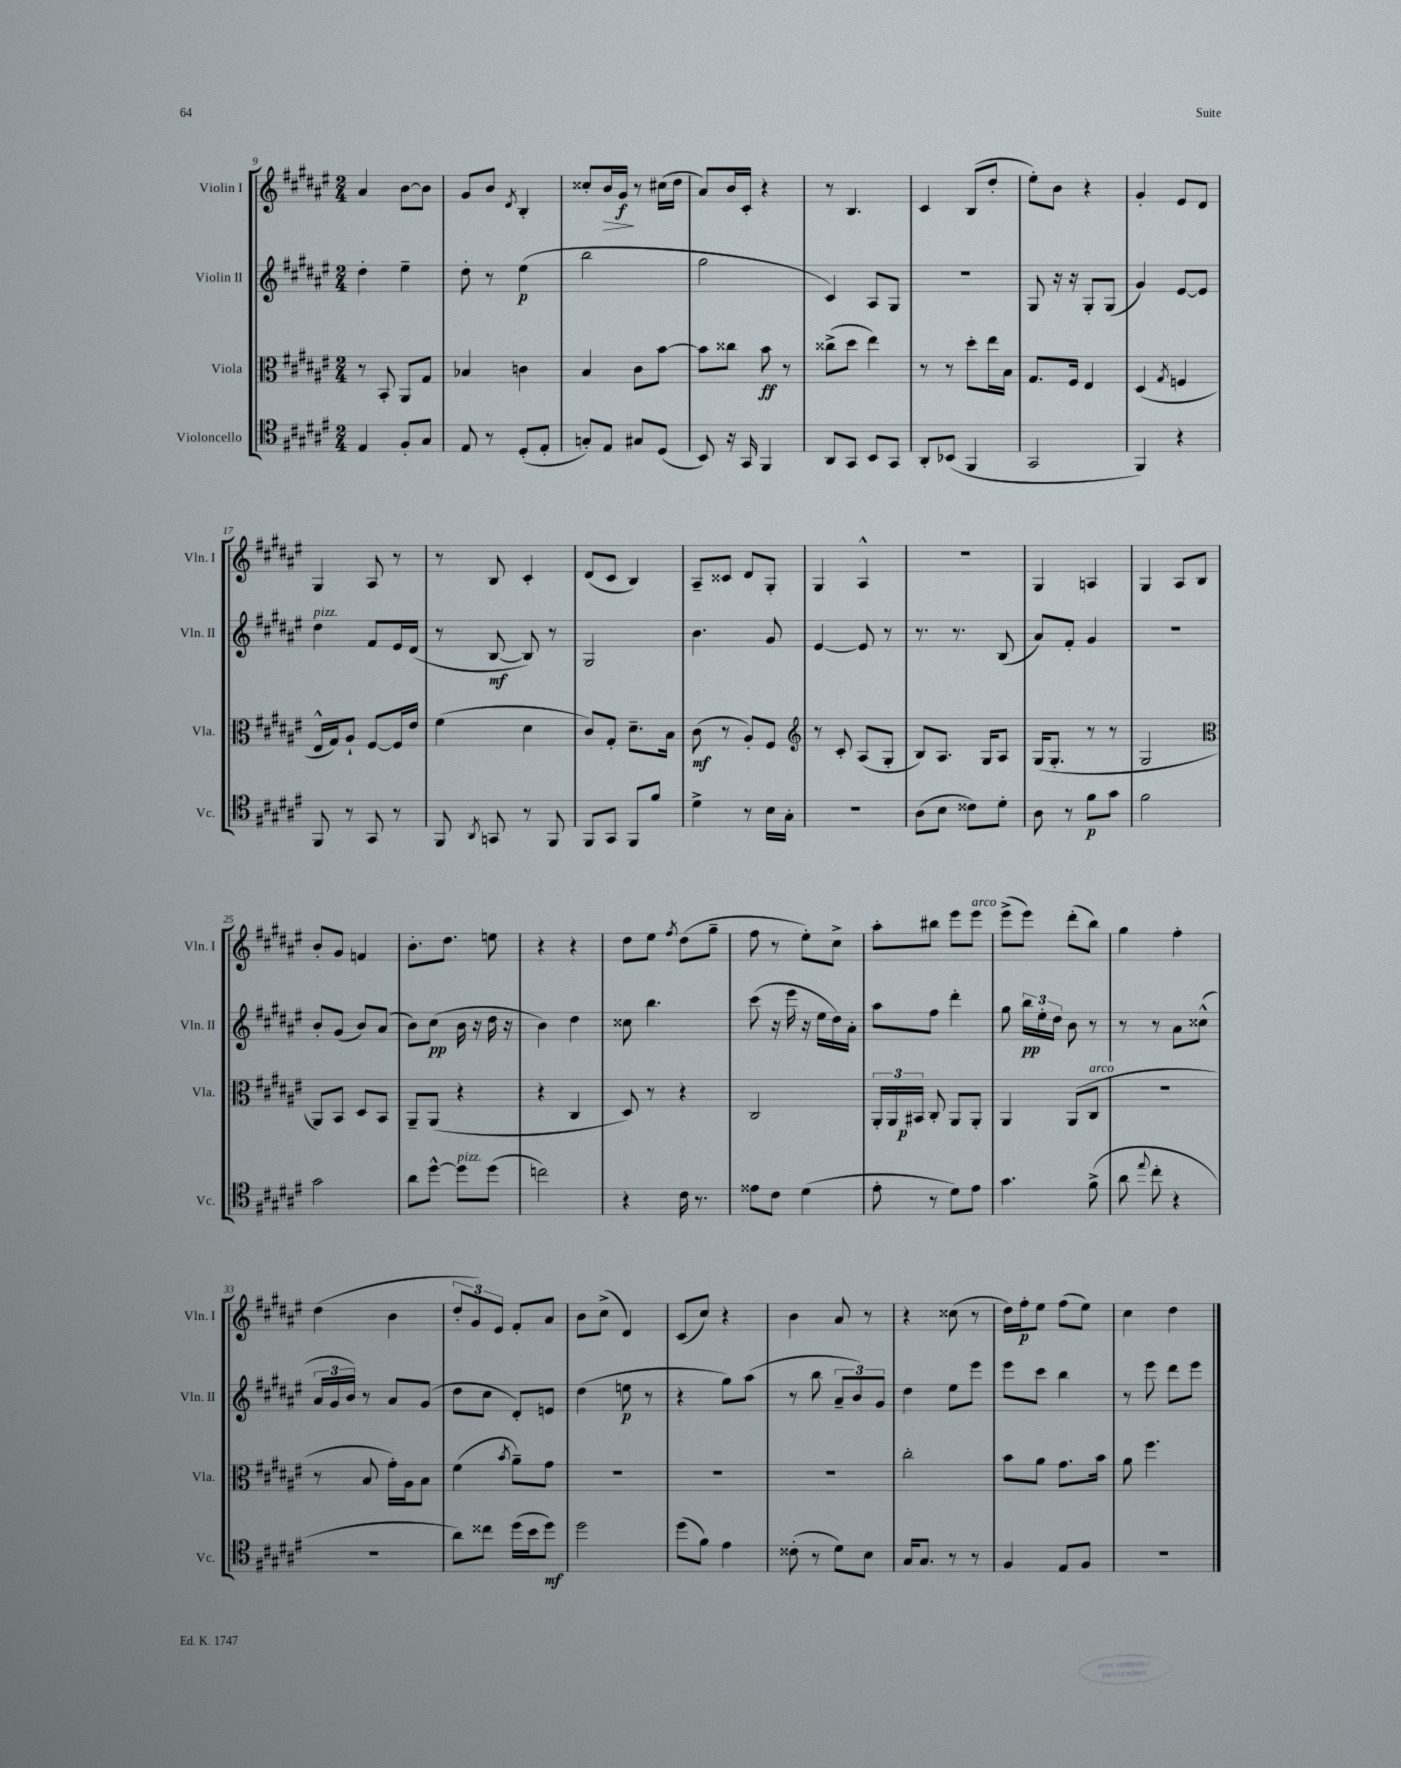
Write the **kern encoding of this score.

**kern	**dynam	**kern	**dynam	**kern	**dynam	**kern	**dynam
*part4	*part4	*part3	*part3	*part2	*part2	*part1	*part1
*staff4	*staff4	*staff3	*staff3	*staff2	*staff2	*staff1	*staff1
*I"Violoncello	*	*I"Viola	*	*I"Violin II	*	*I"Violin I	*
*I'Vc.	*	*I'Vla.	*	*I'Vln. II	*	*I'Vln. I	*
*clefC4	*	*clefC3	*	*clefG2	*	*clefG2	*
*k[f#c#g#d#a#e#]	*	*k[f#c#g#d#a#e#]	*	*k[f#c#g#d#a#e#]	*	*k[f#c#g#d#a#e#]	*
*M2/4	*	*M2/4	*	*M2/4	*	*M2/4	*
=9	=9	=9	=9	=9	=9	=9	=9
4E#/	.	8r	.	4dd#'\	.	4a#/	.
.	.	8BB'/	.	.	.	.	.
8F#'/L	.	8AA#/L	.	4ee#~\	.	[8b\L	.
8G#/J	.	8G#/J	.	.	.	8b\J]	.
=10	=10	=10	=10	=10	=10	=10	=10
8E#/	.	4B-X/	.	8dd#'\	.	8g#/L	.
8r	.	.	.	8r	.	8b/J	.
.	.	.	.	.	.	8qd#/	.
(8D#'/L	.	4cn\	.	(4ee#\	p	4B'/	.
8E#'/J	.	.	.	.	.	.	.
=11	=11	=11	=11	=11	=11	=11	=11
8Gn'/L)	.	4B/	.	2bb\	.	8cc##X'/L	.
!	!	!	!	!	!	!	!LO:HP:b
8E#/J	.	.	.	.	.	16b/L	>
.	.	.	.	.	.	16g#/JJ	f
8G#X/L	.	8c#\L	.	.	.	8r	]
(8D#/J	.	[8b\J	.	.	.	(16cc#X\LL	.
.	.	.	.	.	.	16dd#\JJ	.
=12	=12	=12	=12	=12	=12	=12	=12
8BB/)	.	8b\L]	.	2gg#\	.	8a#/L)	.
16r	.	8cc##X\J	.	.	.	16b/L	.
16GG#/	.	.	.	.	.	16c#'/JJ	.
4FF#/	.	8b\	ff	.	.	4r	.
.	.	8r	.	.	.	.	.
=13	=13	=13	=13	=13	=13	=13	=13
8AA#/L	.	(8cc##X^\L	.	4c#/)	.	8r	.
8GG#/J	.	8dd#\J	.	.	.	4.B/	.
8BB/L	.	4ee#\)	.	8A#/L	.	.	.
8GG#/J	.	.	.	8G#/J	.	.	.
=14	=14	=14	=14	=14	=14	=14	=14
8AA#'/L	.	8r	.	2r	.	4c#/	.
(8BB-X/J	.	8r	.	.	.	.	.
4FF#/	.	8dd#'\L	.	.	.	(8B/L	.
.	.	16ee#\L	.	.	.	8dd#'/J	.
.	.	16B\JJ	.	.	.	.	.
=15	=15	=15	=15	=15	=15	=15	=15
2GG#/	.	8.G#/L	.	8G#/	.	8ee#'\L)	.
.	.	.	.	16r	.	8b\J	.
.	.	16F#/Jk	.	16r	.	.	.
.	.	4E#/	.	8G#'/L	.	4r	.
.	.	.	.	(8G#/J	.	.	.
=16	=16	=16	=16	=16	=16	=16	=16
4FF#/)	.	(4D#/	.	4g#/)	.	4g#'/	.
.	.	8qG#/	.	.	.	.	.
4r	.	4Fn/	.	[8e#/L	.	8e#/L	.
.	.	.	.	8e#/J]	.	8d#/J	.
!!LO:LB:g=z
=17	=17	=17	=17	=17	=17	=17	=17
!	!	!	!	!LO:TX:a:i:t=pizz.	!	!	!
8FF#/	.	16E#^^/LL	.	4dd#\	.	4G#/	.
.	.	16G#/J)	.	.	.	.	.
8r	.	8A#`/J	.	.	.	.	.
8GG#/	.	[8F#/L	.	8f#/L	.	8A#/	.
8r	.	16F#/L]	.	16e#/L	.	8r	.
.	.	16e#/JJ	.	(16d#/JJ	.	.	.
=18	=18	=18	=18	=18	=18	=18	=18
8FF#/	.	(4f#\	.	8r	.	8r	.
8qAA#/	.	.	.	.	.	.	.
8GGn/	.	.	.	[8B/	mf	8B/	.
8r	.	4d#\	.	8B/])	.	4c#'/	.
8FF#/	.	.	.	8r	.	.	.
=19	=19	=19	=19	=19	=19	=19	=19
8FF#/L	.	8c#/L)	.	2G#/	.	(8d#/L	.
8GG#/J	.	8G#'/J	.	.	.	8c#/J	.
8FF#/L	.	8.d#~\L	.	.	.	4B/)	.
8f#/J	.	.	.	.	.	.	.
.	.	16B\Jk	.	.	.	.	.
=20	=20	=20	=20	=20	=20	=20	=20
4d#^\	.	(8c#\	mf	4.b\	.	8A#~/L	.
.	.	8r	.	.	.	8c##X/J	.
8r	.	8A#'/L)	.	.	.	8d#/L	.
16B\LL	.	8F#/J	.	8g#/	.	8G#'/J	.
16G#'\JJ	.	.	.	.	.	.	.
=21	=21	=21	=21	=21	=21	=21	=21
*	*	*clefG2	*	*	*	*	*
2r	.	8r	.	[4e#/	.	4G#/	.
.	.	8c#'/	.	.	.	.	.
.	.	(8A#/L	.	8e#/]	.	4A#^^/	.
.	.	8G#'/J	.	8r	.	.	.
=22	=22	=22	=22	=22	=22	=22	=22
(8A#\L	.	8B/L)	.	8.r	.	2r	.
8B\J	.	8.A#/J	.	.	.	.	.
.	.	.	.	8.r	.	.	.
8c##X\L)	.	.	.	.	.	.	.
.	.	16G#/KL	.	.	.	.	.
8d#'\J	.	8A#/J	.	(8B/	.	.	.
=23	=23	=23	=23	=23	=23	=23	=23
8A#\	.	(16G#/KL	.	8a#/L)	.	4G#/	.
.	.	8.G#'/J	.	.	.	.	.
8r	.	.	.	8f#'/J	.	.	.
8f#\L	p	8r	.	4g#/	.	4An/	.
8g#\J	.	8r	.	.	.	.	.
=24	=24	=24	=24	=24	=24	=24	=24
2f#\	.	2G#/	.	2r	.	4G#/	.
.	.	.	.	.	.	8A#/L	.
.	.	.	.	.	.	8B/J	.
!!LO:LB:g=z
=25	=25	=25	=25	=25	=25	=25	=25
*	*	*clefC3	*	*	*	*	*
2g#\	.	8AA#/L)	.	8b'/L	.	8b'/L	.
.	.	8BB/J	.	(8g#/J	.	8g#/J	.
.	.	8D#/L	.	8b/L)	.	4fn/	.
.	.	8BB/J	.	(8a#/J	.	.	.
=26	=26	=26	=26	=26	=26	=26	=26
8a#\L	.	8AA#~/L	.	8b\L)	.	8.b'\L	.
[8dd#^^\J	.	(8AA#/J	.	(8cc#\J	pp	.	.
.	.	.	.	.	.	8.dd#\J	.
!LO:TX:a:i:t=pizz.	!	!	!	!	!	!	!
8dd#\L]	.	4r	.	16b\	.	.	.
.	.	.	.	16r	.	.	.
(8dd#\J	.	.	.	16dd#\	.	8een\	.
.	.	.	.	16r	.	.	.
=27	=27	=27	=27	=27	=27	=27	=27
2ccn\)	.	4r	.	4b\)	.	4r	.
.	.	4C#/	.	4dd#\	.	4r	.
=28	=28	=28	=28	=28	=28	=28	=28
4r	.	8D#/)	.	8cc##X\	.	8dd#\L	.
.	.	8r	.	4.bb\	.	8ee#\J	.
.	.	.	.	.	.	8qff#/	.
16c#\	.	4r	.	.	.	(8dd#\L	.
8.r	.	.	.	.	.	.	.
.	.	.	.	.	.	8gg#~\J	.
=29	=29	=29	=29	=29	=29	=29	=29
8e##X\L	.	2C#/	.	(8ccc#\	.	8ff#\	.
8c#\J	.	.	.	16r	.	8r	.
.	.	.	.	16eee#\	.	.	.
(4d#\	.	.	.	16r	.	8ee#'\L)	.
.	.	.	.	16ee#\LL	.	.	.
.	.	.	.	16dd#\)	.	8cc#^\J	.
.	.	.	.	16a#'\JJ	.	.	.
=30	=30	=30	=30	=30	=30	=30	=30
8e#'\	.	24AA#'/LL	.	8aa#\L	.	8aa#'\L	.
.	.	24AA#/	.	.	.	.	.
.	.	24BB#X/JJ	p	.	.	.	.
8r	.	8C#'/	.	8ff#\J	.	8bb#X\J	.
8d#\L)	.	8AA#/L	.	4ddd#'\	.	8eee#\L	.
!	!	!	!	!	!	!LO:TX:a:i:t=arco	!
8e#\J	.	8AA#'/J	.	.	.	8eee#\J	.
=31	=31	=31	=31	=31	=31	=31	=31
4.g#\	.	4AA#/	.	8gg#\	.	(8eee#^\L	.
.	.	.	.	24bb\LL	pp	8eee#\J)	.
.	.	.	.	24ee#'\	.	.	.
.	.	.	.	24dd#\JJ	.	.	.
.	.	(8AA#/L	.	8b\	.	(8ddd#'\L	.
!	!	!LO:TX:a:i:t=arco	!	!	!	!	!
(8f#^\	.	8C#/J	.	8r	.	8bb\J)	.
=32	=32	=32	=32	=32	=32	=32	=32
8a#\	.	2r	.	8r	.	4gg#\	.
8qqee#/	.	.	.	.	.	.	.
8cc#'\	.	.	.	8r	.	.	.
4r	.	.	.	8a#\L	.	4ff#'\	.
.	.	.	.	(8cc##X^^\J	.	.	.
!!LO:LB:g=z
=33	=33	=33	=33	=33	=33	=33	=33
2r	.	8r	.	24a#/LL	.	(4dd#\	.
.	.	.	.	24g#/	.	.	.
.	.	.	.	24b/JJ)	.	.	.
.	.	8B/	.	8r	.	.	.
.	.	16g#'\LL)	.	8a#/L	.	4b\	.
.	.	16A#\J	.	.	.	.	.
.	.	8B\J	.	(8g#/J	.	.	.
=34	=34	=34	=34	=34	=34	=34	=34
8a#\L)	.	(4f#\	.	8dd#\L	.	12dd#'/L	.
.	.	.	.	.	.	12g#/)	.
8cc##X\J	.	.	.	8cc#\J	.	.	.
.	.	.	.	.	.	12e#/J	.
.	.	8qb/	.	.	.	.	.
(16dd#\LL	.	8a#~\L)	.	8d#'/L)	.	8f#'/L	.
16b\J	.	.	.	.	.	.	.
8dd#\J)	mf	8g#\J	.	8en/J	.	8a#/J	.
=35	=35	=35	=35	=35	=35	=35	=35
2dd#\	.	2r	.	(4dd#\	.	8b\L	.
.	.	.	.	.	.	(8cc#^\J	.
.	.	.	.	8een\	p	4d#/)	.
.	.	.	.	8r	.	.	.
=36	=36	=36	=36	=36	=36	=36	=36
(8dd#\L	.	2r	.	4r	.	(8c#/L	.
8f#\J)	.	.	.	.	.	8cc#/J)	.
4e#\	.	.	.	8gg#\L)	.	4r	.
.	.	.	.	(8aa#\J	.	.	.
=37	=37	=37	=37	=37	=37	=37	=37
(8c##X'\	.	2r	.	8r	.	4b\	.
8r	.	.	.	8bb\	.	.	.
8d#\L)	.	.	.	12a#~/L	.	8a#/	.
.	.	.	.	12b/)	.	.	.
8B\J	.	.	.	.	.	8r	.
.	.	.	.	12g#/J	.	.	.
=38	=38	=38	=38	=38	=38	=38	=38
16G#/KL	.	2cc#'\	.	4dd#\	.	4r	.
8.G#/J	.	.	.	.	.	.	.
8r	.	.	.	8ee#\L	.	(8cc##X\	.
8r	.	.	.	8eee#\J	.	8r	.
=39	=39	=39	=39	=39	=39	=39	=39
4F#/	.	8b\L	.	8eee#\L	.	16dd#\LL)	.
.	.	.	.	.	.	16ff#'\J	p
.	.	8a#\J	.	8ccc#\J	.	8ee#\J	.
8E#/L	.	8.g#\L	.	4bb\	.	(8ff#\L	.
8F#/J	.	.	.	.	.	8ee#\J)	.
.	.	16b\Jk	.	.	.	.	.
=40	=40	=40	=40	=40	=40	=40	=40
2r	.	8a#\	.	8r	.	4cc#\	.
.	.	4.ff#\	.	8eee#\	.	.	.
.	.	.	.	8ddd#\L	.	4dd#\	.
.	.	.	.	8eee#\J	.	.	.
==	==	==	==	==	==	==	==
*-	*-	*-	*-	*-	*-	*-	*-
